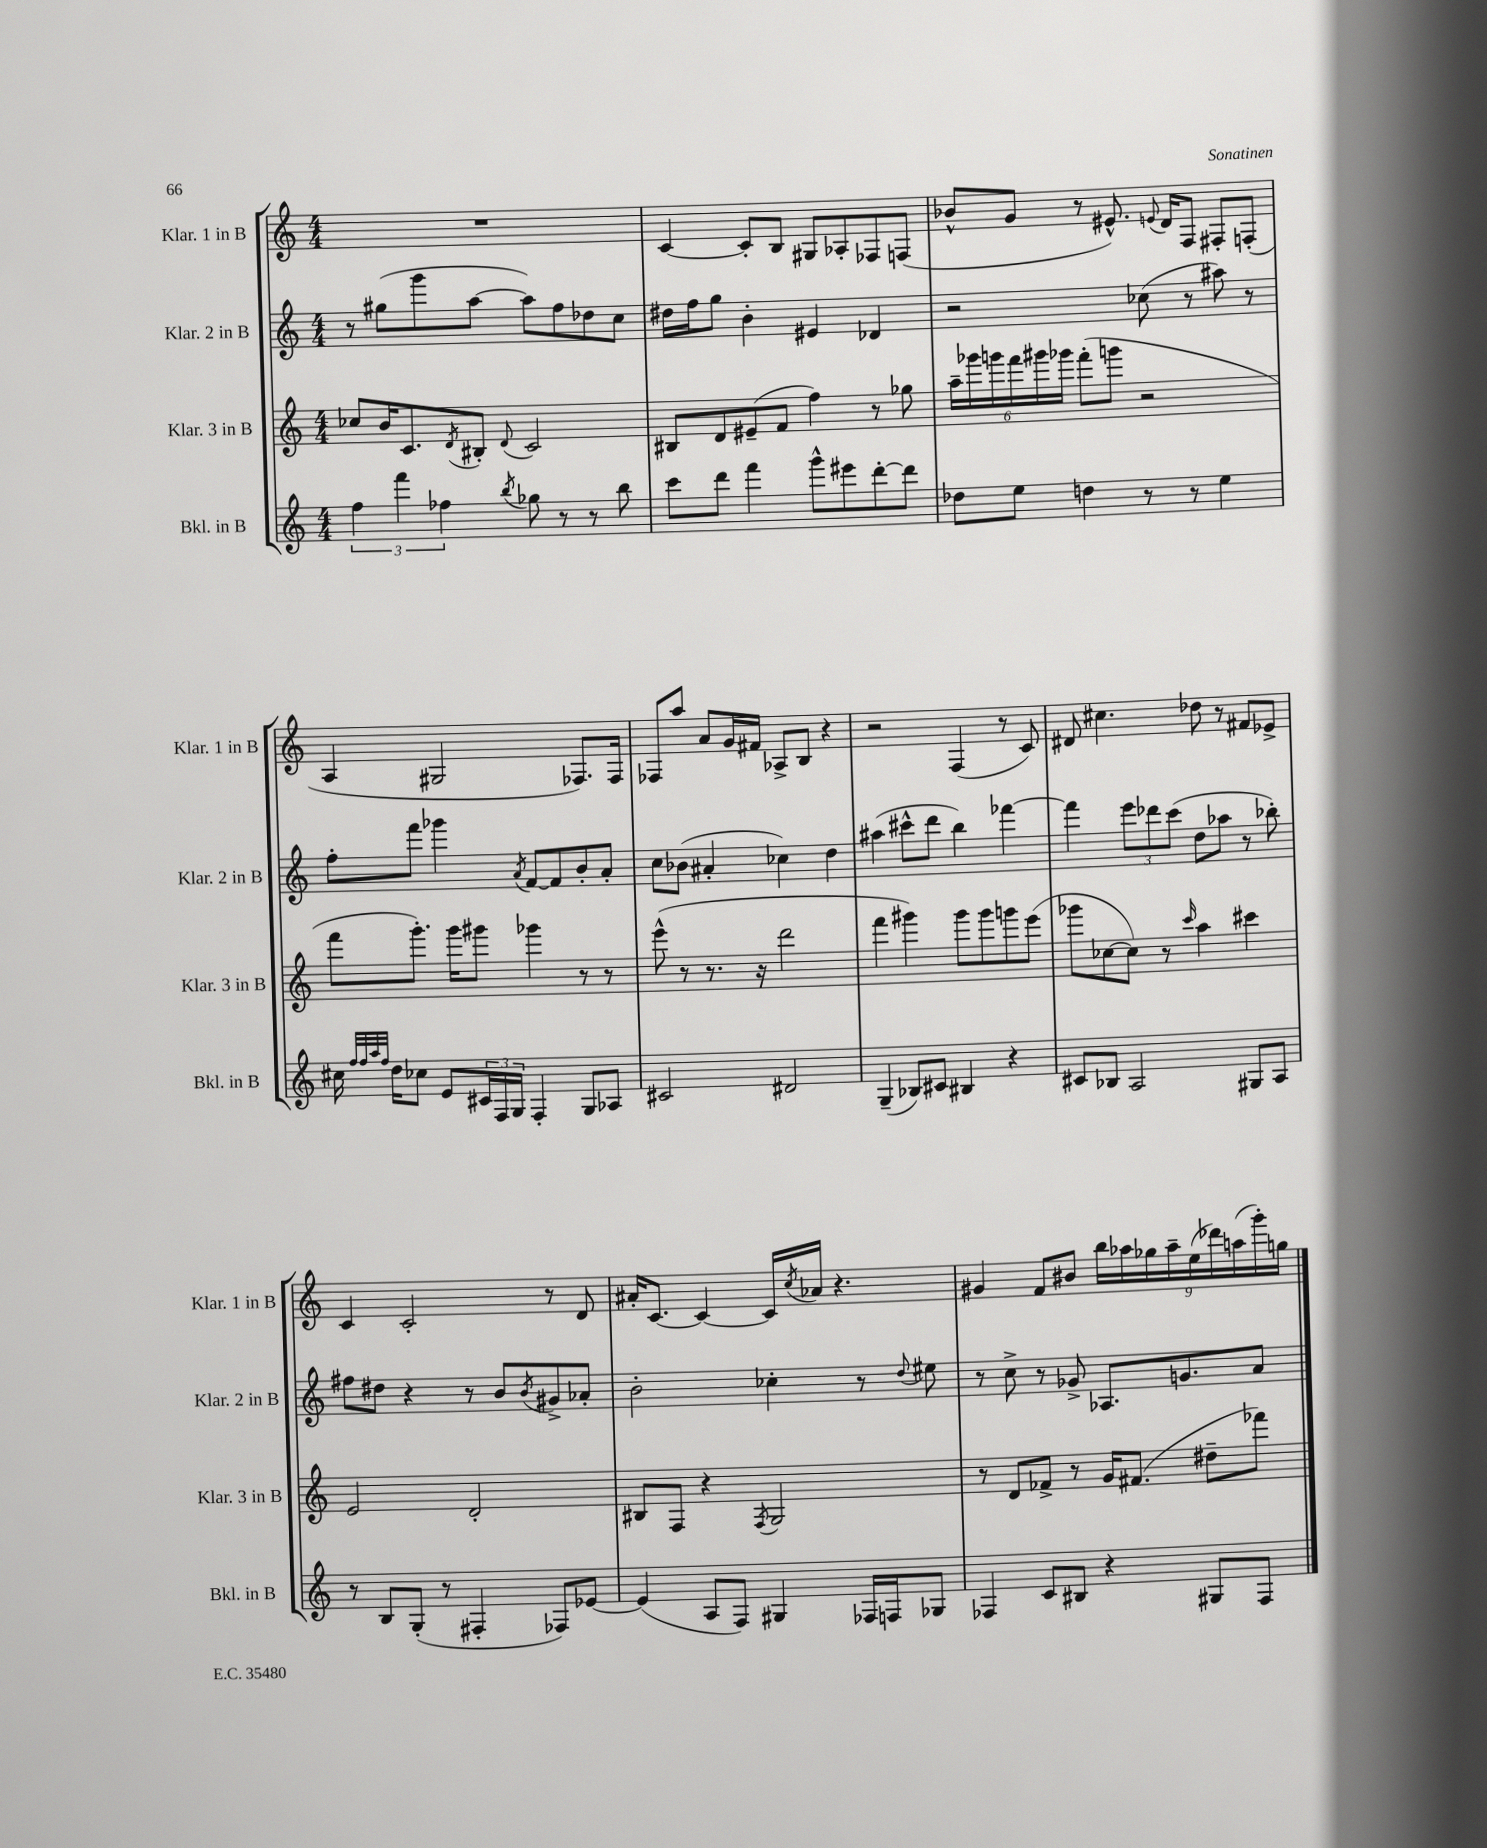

**kern	**kern	**kern	**kern
*staff4	*staff3	*staff2	*staff1
*clefG2	*clefG2	*clefG2	*clefG2
*k[]	*k[]	*k[]	*k[]
*M4/4	*M4/4	*M4/4	*M4/4
6ff	8cc-	8r	1r
.	16b	(8gg#	.
6fff	.	.	.
.	8.c	.	.
.	.	8ggg	.
6ff-	.	.	.
.	8qd	.	.
.	8B#'	[8aa	.
8qbb	8qqd	.	.
8gg-	2c	8aa])	.
8r	.	8ff	.
8r	.	8dd-	.
8bb	.	8cc	.
=	=	=	=
8ccc	8B#	16dd#	[4c
.	.	16ff	.
8ddd	8d	8gg	.
4fff	(8e#~	4b'	8c']
.	8f	.	8B
8ggg^^	4ff)	4e#	8G#
8eee#	.	.	8A-'
[8ddd'	8r	4d-	8F-
8ddd]	8gg-	.	(8F
=	=	=	=
8dd-	24aa~	2r	8b-^^
.	24ggg-	.	.
.	24ggg	.	.
8ee	24fff	.	8g
.	24ggg#	.	.
.	24ggg-	.	.
4dd	(8fff'	.	8r
.	8ggg	.	8.e#^^)
8r	2r	(8cc-	.
.	.	.	8qqe
.	.	.	16d
8r	.	8r	8F
4ee	.	8aa#)	8F#'
.	.	8r	(8F'
=	=	=	=
16cc#	8fff	8ff'	4A
32qqff	.	.	.
32qqff	.	.	.
32qqaa	.	.	.
32qqff	.	.	.
16dd	.	.	.
8cc-	8.ggg')	8fff	.
8e	.	4ggg-	2G#
.	16ggg	.	.
24c#	8ggg#	.	.
24F	.	.	.
24G	.	.	.
.	.	8qa	.
4F'	4ggg-	[8f	.
.	.	8f]	.
8G	8r	8b'	8.F-)
8A-	8r	8a'	.
.	.	.	16F-
=	=	=	=
2c#	(8eee^^	8cc	8F-
.	8r	(8b-	8aa
.	8.r	4a#'	8a
.	.	.	16g
.	16r	.	16f#
2d#	2ddd	4cc-)	8A-^
.	.	.	8B
.	.	4dd	4r
=	=	=	=
(4G~	4fff	(4aa#	2r
8B-)	4ggg#)	8ccc#^^	.
8c#	.	8ddd	.
4B#	8ggg#	4bb)	(4F
.	8ggg#	.	.
4r	8ggg	[4fff-	8r
.	(8eee	.	8c)
=	=	=	=
8c#	8ggg-	4fff-]	8d#
8B-	[8cc-	.	4.cc#
2A	8cc-])	12eee	.
.	.	12ddd-	.
.	8r	.	.
.	.	(12ccc	.
.	16qqccc	.	.
.	4aa	8dd	8dd-
.	.	8aa-	8r
8G#	4ccc#	8r	8f#
8A	.	8bb-')	8e-^
=	=	=	=
8r	2e	8ff#	4c
8B	.	8dd#	.
(8G'	.	4r	2c'
8r	.	.	.
4F#'	2d'	8r	.
.	.	8b	.
.	.	8qb	.
8F-)	.	8g#^	8r
[8e-	.	8a-'	8d
=	=	=	=
(4e-]	8B#	2b'	16a#'
.	.	.	[8.c
.	8F	.	.
8A	4r	.	4c_
8F)	.	.	.
.	8qF	.	.
4G#	2G	4cc-'	16c]
.	.	.	8qcc
.	.	.	16a-
.	.	.	4.r
16F-	.	8r	.
16F	.	.	.
.	.	8qqdd	.
8G-	.	8ee#	.
=	=	=	=
4F-	8r	8r	4g#
.	8d	8cc^	.
8c	8f-^	8r	8f
8B#	8r	8g-^	8b#
4r	16g	8.A-	18bb
.	.	.	18aa-
.	(8.f#	.	.
.	.	.	18gg-
.	.	.	18aa-~
.	.	8.g	.
.	.	.	(18ee
8G#	8dd#~	.	.
.	.	.	18ddd-)
.	.	.	(18aa
8F-	8fff-)	8a	.
.	.	.	18ggg')
.	.	.	18gg
==	==	==	==
*-	*-	*-	*-
